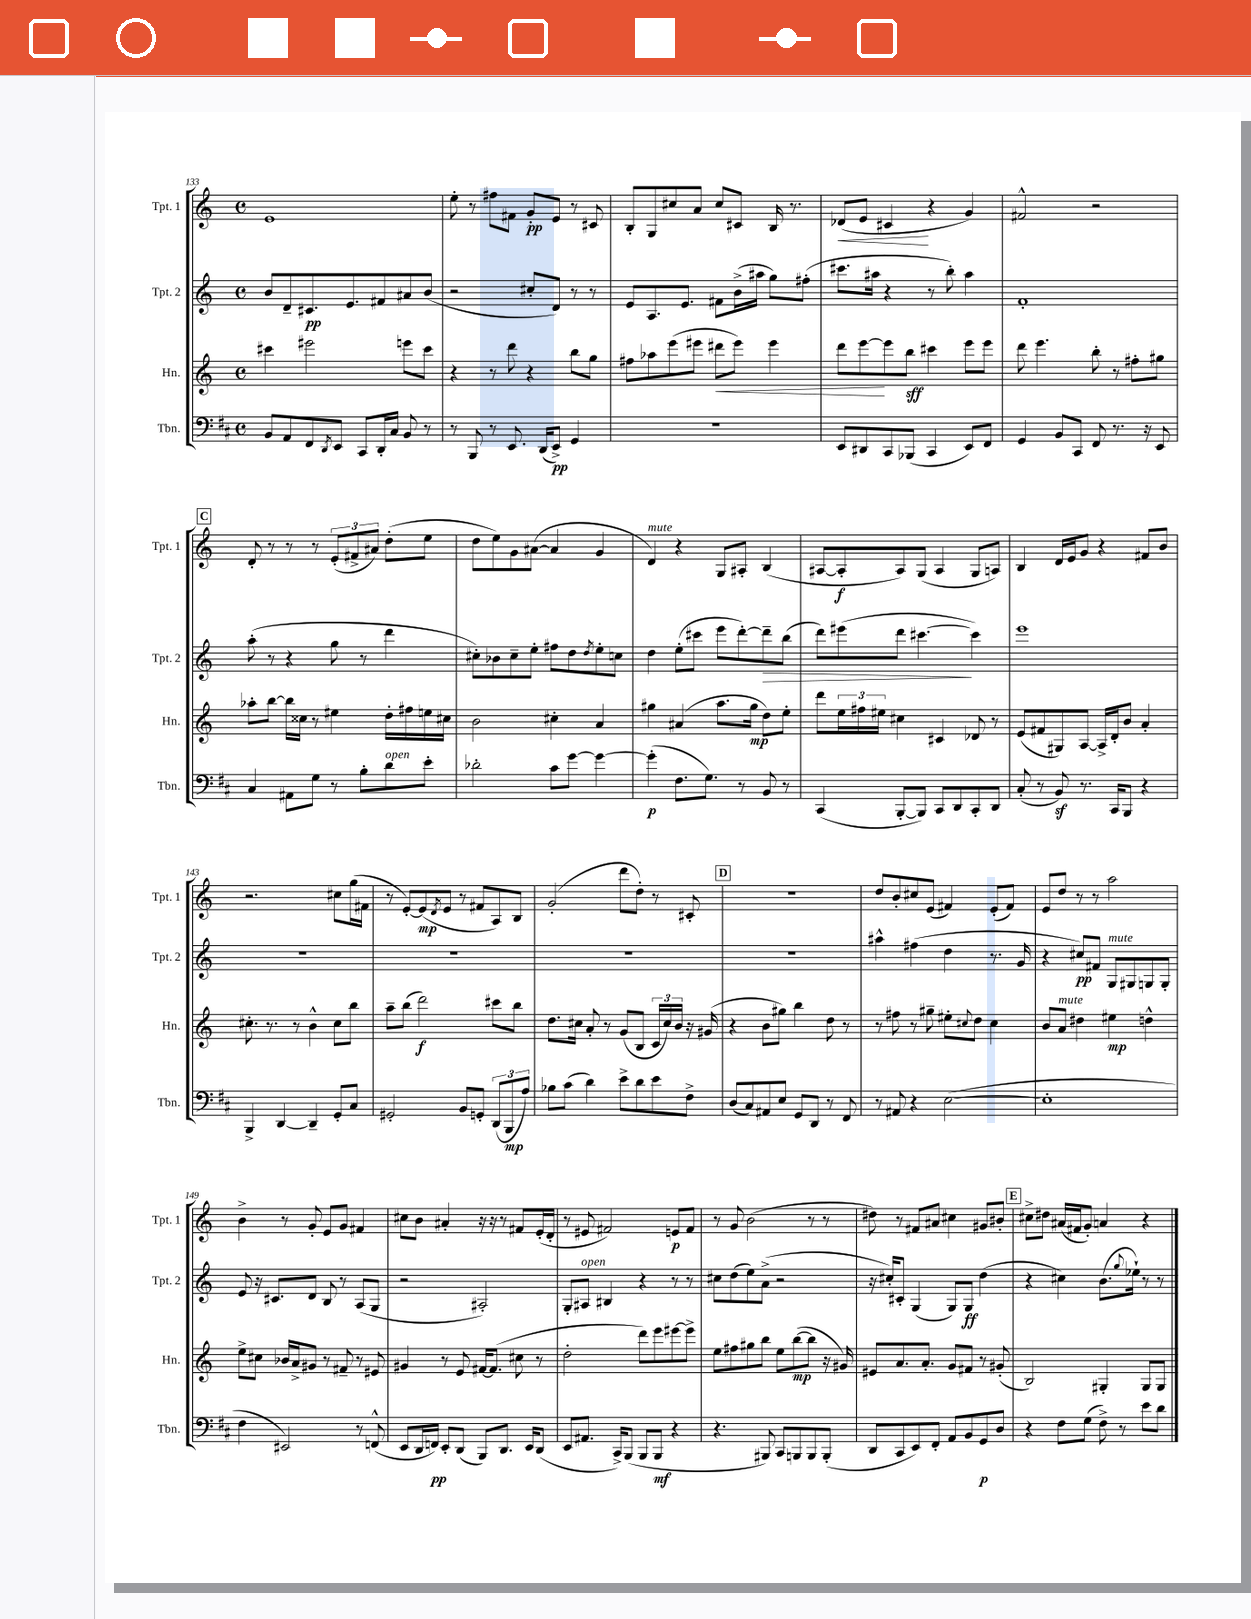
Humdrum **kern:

**kern	**dynam	**kern	**dynam	**kern	**dynam	**kern	**dynam
*part4	*part4	*part3	*part3	*part2	*part2	*part1	*part1
*staff4	*staff4	*staff3	*staff3	*staff2	*staff2	*staff1	*staff1
*I"Tbn.	*	*I"Hn.	*	*I"Tpt. 2	*	*I"Tpt. 1	*
*I'Tbn.	*	*I'Hn.	*	*I'Tpt. 2	*	*I'Tpt. 1	*
*clefF4	*	*clefG2	*	*clefG2	*	*clefG2	*
*k[f#c#]	*	*k[]	*	*k[]	*	*k[]	*
*M4/4	*	*M4/4	*	*M4/4	*	*M4/4	*
*met(c)	*	*met(c)	*	*met(c)	*	*met(c)	*
=133	=133	=133	=133	=133	=133	=133	=133
8BB/L	.	4ccc#X\	.	8b/L	.	1e	.
8AA/	.	.	.	8d~/	.	.	.
8FF#/	.	2eee#X\	.	8.c#X/	pp	.	.
8qDD/	.	.	.	.	.	.	.
8EE/J	.	.	.	.	.	.	.
.	.	.	.	8.e/	.	.	.
8CC#/L	.	.	.	.	.	.	.
16DD'/L	.	.	.	8f#X/	.	.	.
16C#/JJ	.	.	.	.	.	.	.
8BB/	.	8eeen\L	.	8a#X/	.	.	.
8r	.	8ccc#\J	.	(8b/J	.	.	.
=134	=134	=134	=134	=134	=134	=134	=134
8r	.	4r	.	2r	.	8ee'\	.
8BBB/	.	.	.	.	.	8r	.
8r	.	8r	.	.	.	8ff#X\L	.
8.EE/	.	8ddd\	.	.	.	8f#X\J	.
.	.	4r	.	8cc#X'/L	.	8g'/L	pp
(16DD/KL	.	.	.	.	.	.	.
8EE^/J)	pp	.	.	8d/J)	.	8e/J	.
4GG/	.	8bb\L	.	8r	.	8r	.
.	.	8gg\J	.	8r	.	8c#X/	.
=135	=135	=135	=135	=135	=135	=135	=135
1r	.	8ff#X\L	.	8e/L	.	8B'/L	.
.	.	8aa-X\	.	8.A/	.	8G/	.
.	.	(8eee\	.	.	.	8cc#X/	.
.	.	.	.	8.e/J	.	.	.
.	.	8eee#X\J	.	.	.	8a/J	.
!	!	!	!LO:HP:b	!	!	!	!
.	.	8ddd#X\L	<	8f#X\L	.	8cc#/L	.
.	.	8eee#\J)	.	(16b^\L	.	8c#X/J	.
.	.	.	.	16aa#X\JJ	.	.	.
.	.	4eee#\	.	8gg\L)	.	16B/	.
.	.	.	.	.	.	8.r	.
.	.	.	.	(8ff#X'\J	.	.	.
=136	=136	=136	=136	=136	=136	=136	=136
!	!	!	!	!	!	!	!LO:HP:b
8EE/L	.	8ddd\L	.	8.ccc#X\L	.	(8d-X/L	<
8DD#X/	.	[8eee\	.	.	.	8e/J	.
.	.	.	.	16aa#X\Jk	.	.	.
8CC#/	.	8eee\]	[	4r	.	4c#X/	.
(8BBB-X/J	.	8bb\J	sff	.	.	.	.
4CC#/	.	4ccc#X\	.	8r	.	4r	[
.	.	.	.	8bb'\)	.	.	.
8EE/L)	.	8eee\L	.	4aa#\	.	4g/)	.
8FF#/J	.	8eee\J	.	.	.	.	.
=137	=137	=137	=137	=137	=137	=137	=137
4GG/	.	8ddd\	.	1f'	.	2f#X^^/	.
.	.	4.eee\	.	.	.	.	.
8BB/L	.	.	.	.	.	.	.
8CC#/J	.	.	.	.	.	.	.
8FF#/	.	8bb'\	.	.	.	2r	.
8.r	.	8r	.	.	.	.	.
.	.	8ff#X'\L	.	.	.	.	.
16r	.	.	.	.	.	.	.
8EE/	.	8gg#X\J	.	.	.	.	.
!!LO:LB:g=z
!!LO:REH:place=s1:t=C
=138	=138	=138	=138	=138	=138	=138	=138
4C#/	.	8aa-X'\L	.	(8aa'\	.	8d'/	.
.	.	[8bb\J	.	8r	.	8r	.
8AA#X\L	.	16bb\LL]	.	4r	.	8r	.
.	.	16cc##X\JJ	.	.	.	.	.
8G\J	.	8r	.	.	.	8r	.
8r	.	4ee#X\	.	8gg\	.	(12e'/L	.
.	.	.	.	.	.	12f#X^/	.
8B'\L	.	.	.	8r	.	.	.
.	.	.	.	.	.	12a#X/J)	.
!LO:TX:a:i:t=open	!	!	!	!	!	!	!
8d\	.	16dd'\LL	.	4ddd\	.	(8dd'\L	.
.	.	16ff#X\	.	.	.	.	.
8e'\J	.	16een\	.	.	.	8ee\J	.
.	.	16cc#X\JJ	.	.	.	.	.
=139	=139	=139	=139	=139	=139	=139	=139
2d-X'\	.	2b\	.	8cc#X'\L)	.	8dd\L	.
.	.	.	.	8b-X\	.	8ee\)	.
.	.	.	.	8cc#~\	.	8g\	.
.	.	.	.	8ee'\J	.	([8a#X\J	.
8c#\L	.	4cc#X'\	.	8ff#X\L	.	4a#/]	.
[8g\J	.	.	.	8dd\	.	.	.
.	.	.	.	8qdd/	.	.	.
4g\_	.	4a/	.	8ee'\	.	4g/	.
.	.	.	.	8ccn\J	.	.	.
=140	=140	=140	=140	=140	=140	=140	=140
!	!	!	!	!	!	!LO:TX:a:i:t=mute	!
(4g'\]	p	4gg#X\	.	4dd\	.	4d/)	.
8.F#\L	.	(4a#X/	.	(8ee'\L	.	4r	.
.	.	.	.	8ccc#X\J	.	.	.
8.G\J)	.	.	.	.	.	.	.
.	.	8.aa\L	.	8eee\L	.	8G/L	.
8r	.	.	.	[8ddd'\)	.	8A#X'/J	.
.	.	16gg#\Jk	mp	.	.	.	.
!	!	!	!	!	!LO:HP:b	!	!
8BB/	.	8dd\L)	.	8ddd~\]	>	(4B/	.
8r	.	8ee'\J	.	(8bb\J	.	.	.
=141	=141	=141	=141	=141	=141	=141	=141
(4CC#/	.	8ddd\L	.	8ddd\L)	.	[8A#X/L	.
.	.	24ee\L	.	(8eee#X\	.	8A#'/]	f
.	.	24ff#X\	.	.	.	.	.
.	.	24ee#X\JJ	.	.	.	.	.
[8BBB'/L	.	4cc#X\	.	8ddd\J	.	8A#/)	.
8BBB/J])	.	.	.	[4.ccc#X\	.	(8G/J	.
8CC#/L	.	4c#X/	.	.	.	4A#/	.
8DD/	.	.	.	.	.	.	.
8CC#'/	.	8d-X/	.	4ccc#\])	]	8G/L	.
8DD/J	.	8r	.	.	.	8An/J)	.
=142	=142	=142	=142	=142	=142	=142	=142
(8C#'/	.	(8e/L	.	1eee	.	4B/	.
8r	.	8f#X/	.	.	.	.	.
8BBz/)	.	8G#X/)	.	.	.	16d/LL	.
.	.	.	.	.	.	16e/J	.
8.r	.	[8A/J	.	.	.	8g/J	.
.	.	16A^/LL]	.	.	.	4r	.
16CC#/KL	.	16d'/J	.	.	.	.	.
8BBB/J	.	8b/J	.	.	.	.	.
4r	.	4a'/	.	.	.	8f#X/L	.
.	.	.	.	.	.	8b/J	.
!!LO:LB:g=z
=143	=143	=143	=143	=143	=143	=143	=143
4BBB^/	.	8.cc#X'\	.	1r	.	2.r	.
.	.	8.r	.	.	.	.	.
[4DD/	.	.	.	.	.	.	.
.	.	8r	.	.	.	.	.
4DD~/]	.	4b^^\	.	.	.	.	.
8GG'/L	.	8cc#\L	.	.	.	8cc#X\L	.
8C#/J	.	8bb\J	.	.	.	(16gg\L	.
.	.	.	.	.	.	16f#X\JJ	.
=144	=144	=144	=144	=144	=144	=144	=144
2GG#X'/	.	8aa~\L	.	1r	.	8r	.
.	.	(8bb\J	.	.	.	[8e'/L)	.
.	.	2ddd\)	f	.	.	(8e/]	mp
.	.	.	.	.	.	8qd/	.
.	.	.	.	.	.	8e/J	.
8BB/L	.	.	.	.	.	8r	.
8GGn'/J	.	.	.	.	.	8f#X/L	.
(12DD/L	.	8ccc#X\L	.	.	.	8A/)	.
12BBB/	mp	.	.	.	.	.	.
.	.	8bb\J	.	.	.	8B/J	.
12A/J)	.	.	.	.	.	.	.
=145	=145	=145	=145	=145	=145	=145	=145
8B-X\L	.	8.dd\L	.	1r	.	(2g'/	.
(8c#\J	.	.	.	.	.	.	.
.	.	16cc#X\Jk	.	.	.	.	.
4d\)	.	8a'/	.	.	.	.	.
.	.	8r	.	.	.	.	.
8e^\L	.	(8g/L	.	.	.	8ddd\L	.
8d\	.	8B/J	.	.	.	8dd'\J)	.
8e\	.	24c/LL	.	.	.	8r	.
.	.	24cc#/)	.	.	.	.	.
.	.	24b/JJ	.	.	.	.	.
8F#^\J	.	16r	.	.	.	8c#X'/	.
.	.	(16g#X/	.	.	.	.	.
!!LO:REH:place=s1:t=D
=146	=146	=146	=146	=146	=146	=146	=146
(8D/L	.	4r	.	1r	.	1r	.
8C#/)	.	.	.	.	.	.	.
8AA#X/	.	8b\L	.	.	.	.	.
8E/J	.	8gg#X\J)	.	.	.	.	.
8GG/L	.	4bb\	.	.	.	.	.
8DD/J	.	.	.	.	.	.	.
8r	.	8dd\	.	.	.	.	.
8FF#/	.	8r	.	.	.	.	.
=147	=147	=147	=147	=147	=147	=147	=147
8r	.	8r	.	4aa#X^^\	.	8dd/L	.
8AA#X/	.	8ff#X\	.	.	.	8b'/	.
4r	.	8r	.	(4ff#X\	.	8cc#X/	.
.	.	8gg#X~\	.	.	.	(8e/J	.
([2E\	.	8ee#X'\L	.	4dd\	.	4f#X/)	.
.	.	8qqcc#X/	.	.	.	.	.
.	.	8dd\J	.	.	.	.	.
.	.	4cc#\	.	8.r	.	(8e'/L	.
.	.	.	.	.	.	8f#/J)	.
.	.	.	.	16g/	.	.	.
=148	=148	=148	=148	=148	=148	=148	=148
1E']	.	8b/L	.	4r	.	8e/L	.
!	!	!LO:TX:a:i:t=mute	!	!	!	!	!
.	.	8a/J	.	.	.	8dd/J	.
.	.	4dd#X\	.	8cc#X/L)	pp	8r	.
.	.	.	.	8f#X/J	.	8r	.
!	!	!	!	!LO:TX:a:i:t=mute	!	!	!
.	.	4ee#X\	mp	8G/L	.	2aa\	.
.	.	.	.	8G#X/	.	.	.
.	.	4ddn^^\	.	8Gn/	.	.	.
.	.	.	.	8G'/J	.	.	.
!!LO:LB:g=z
=149	=149	=149	=149	=149	=149	=149	=149
4F#\	.	8ee^\L	.	8e/	.	4b^\	.
.	.	8cc#X\J	.	16r	.	.	.
.	.	.	.	8.c#X/L	.	.	.
2EE#X/)	.	16b-X/LL	.	.	.	8r	.
.	.	16a^/J	.	.	.	.	.
.	.	8g#X/J	.	8d/J	.	8g'/	.
.	.	8r	.	8B/	.	8e/L	.
.	.	8f#X~/	.	8r	.	8g/J	.
8r	.	8r	.	(8A/L	.	4f#X/	.
(8FFn^^/	.	8e#X/	.	8G/J	.	.	.
=150	=150	=150	=150	=150	=150	=150	=150
8EE/L	.	4g#X/	.	2r	.	8cc#X\L	.
16DD/L	.	.	.	.	.	8b\J	.
16FFn/JJ)	pp	.	.	.	.	.	.
8EE'/L	.	8r	.	.	.	4a#X'/	.
(8DD/J	.	8e/	.	.	.	.	.
8BBB/L)	.	[16f#X/KL	.	2A#X'/)	.	16r	.
.	.	(8.f#/J]	.	.	.	16r	.
8.DD/J	.	.	.	.	.	8r	.
.	.	8cc#X\	.	.	.	8f#X/L	.
16EE/KL	.	.	.	.	.	.	.
(8DD/J	.	8r	.	.	.	(16e'/L	.
.	.	.	.	.	.	16d'/JJ	.
=151	=151	=151	=151	=151	=151	=151	=151
8EE/L	.	2dd'\	.	8G'/L	.	8r	.
!	!	!	!	!LO:TX:a:i:t=open	!	!	!
8.AA#X/J	.	.	.	8A#X/J	.	8e#X/	.
.	.	.	.	4B#X/	.	2f#X/)	.
16CC#^/KL)	.	.	.	.	.	.	.
(8BBB/J	.	.	.	.	.	.	.
8BBB/L	.	8ddd\L)	.	4r	.	.	.
8BBB/J	mf	8eee\	.	.	.	.	.
4r	.	[8eee#X\	.	8r	.	8en/L	p
.	.	8eee#^\J]	.	8r	.	8f#/J	.
=152	=152	=152	=152	=152	=152	=152	=152
4.r	.	8ee\L	.	8cc#X\L	.	8r	.
.	.	8ff#X\	.	(8dd\	.	8g/	.
.	.	8gg#X\	.	8ee\)	.	(2b\	.
8BBB#X/)	.	8bb\J	.	(8a^\J	.	.	.
8CC#/L	.	8ee\L	.	2r	.	.	.
8BBBn/	.	([8bb\	mp	.	.	.	.
8BBB/	.	8bb\J]	.	.	.	8r	.
(8BBB'/J	.	16r	.	.	.	8r	.
.	.	16g#X/)	.	.	.	.	.
=153	=153	=153	=153	=153	=153	=153	=153
8DD/L	.	8e#X/L	.	16r	.	8dd#X\)	.
.	.	.	.	16cc#X'/KL)	.	.	.
8CC#/	.	8.a/	.	8c#X'/J	.	8r	.
8EE/)	.	.	.	(4G/	.	8f#X/L	.
.	.	8.a'/J	.	.	.	.	.
8FF#'/J	.	.	.	.	.	8a#X/J	.
8AA/L	.	8g/L	.	8G/L)	.	4cc#X\	.
8BB/	.	8f#X/J	.	8G/J	ff	.	.
8GG/	p	8r	.	(4dd\	.	8g#X/L	.
8D/J	.	(8g#X'/	.	.	.	8b#X'/J	.
!!LO:REH:place=s1:t=E
=154	=154	=154	=154	=154	=154	=154	=154
4r	.	2B/)	.	4r	.	8cc#X^\L	.
.	.	.	.	.	.	8dd#X\J	.
8F#\L	.	.	.	4cc#X\)	.	(16a#X/LL	.
.	.	.	.	.	.	16f#X/J	.
(8G\J	.	.	.	.	.	8g'/J)	.
8F#^\)	.	4G#X'/	.	(8.b\L	.	4an/	.
8r	.	.	.	.	.	.	.
.	.	.	.	8qqgg/	.	.	.
.	.	.	.	16ee-X`\Jk)	.	.	.
8e\L	.	8G#/L	.	8r	.	4r	.
8d\J	.	8G#/J	.	8r	.	.	.
==	==	==	==	==	==	==	==
*-	*-	*-	*-	*-	*-	*-	*-
